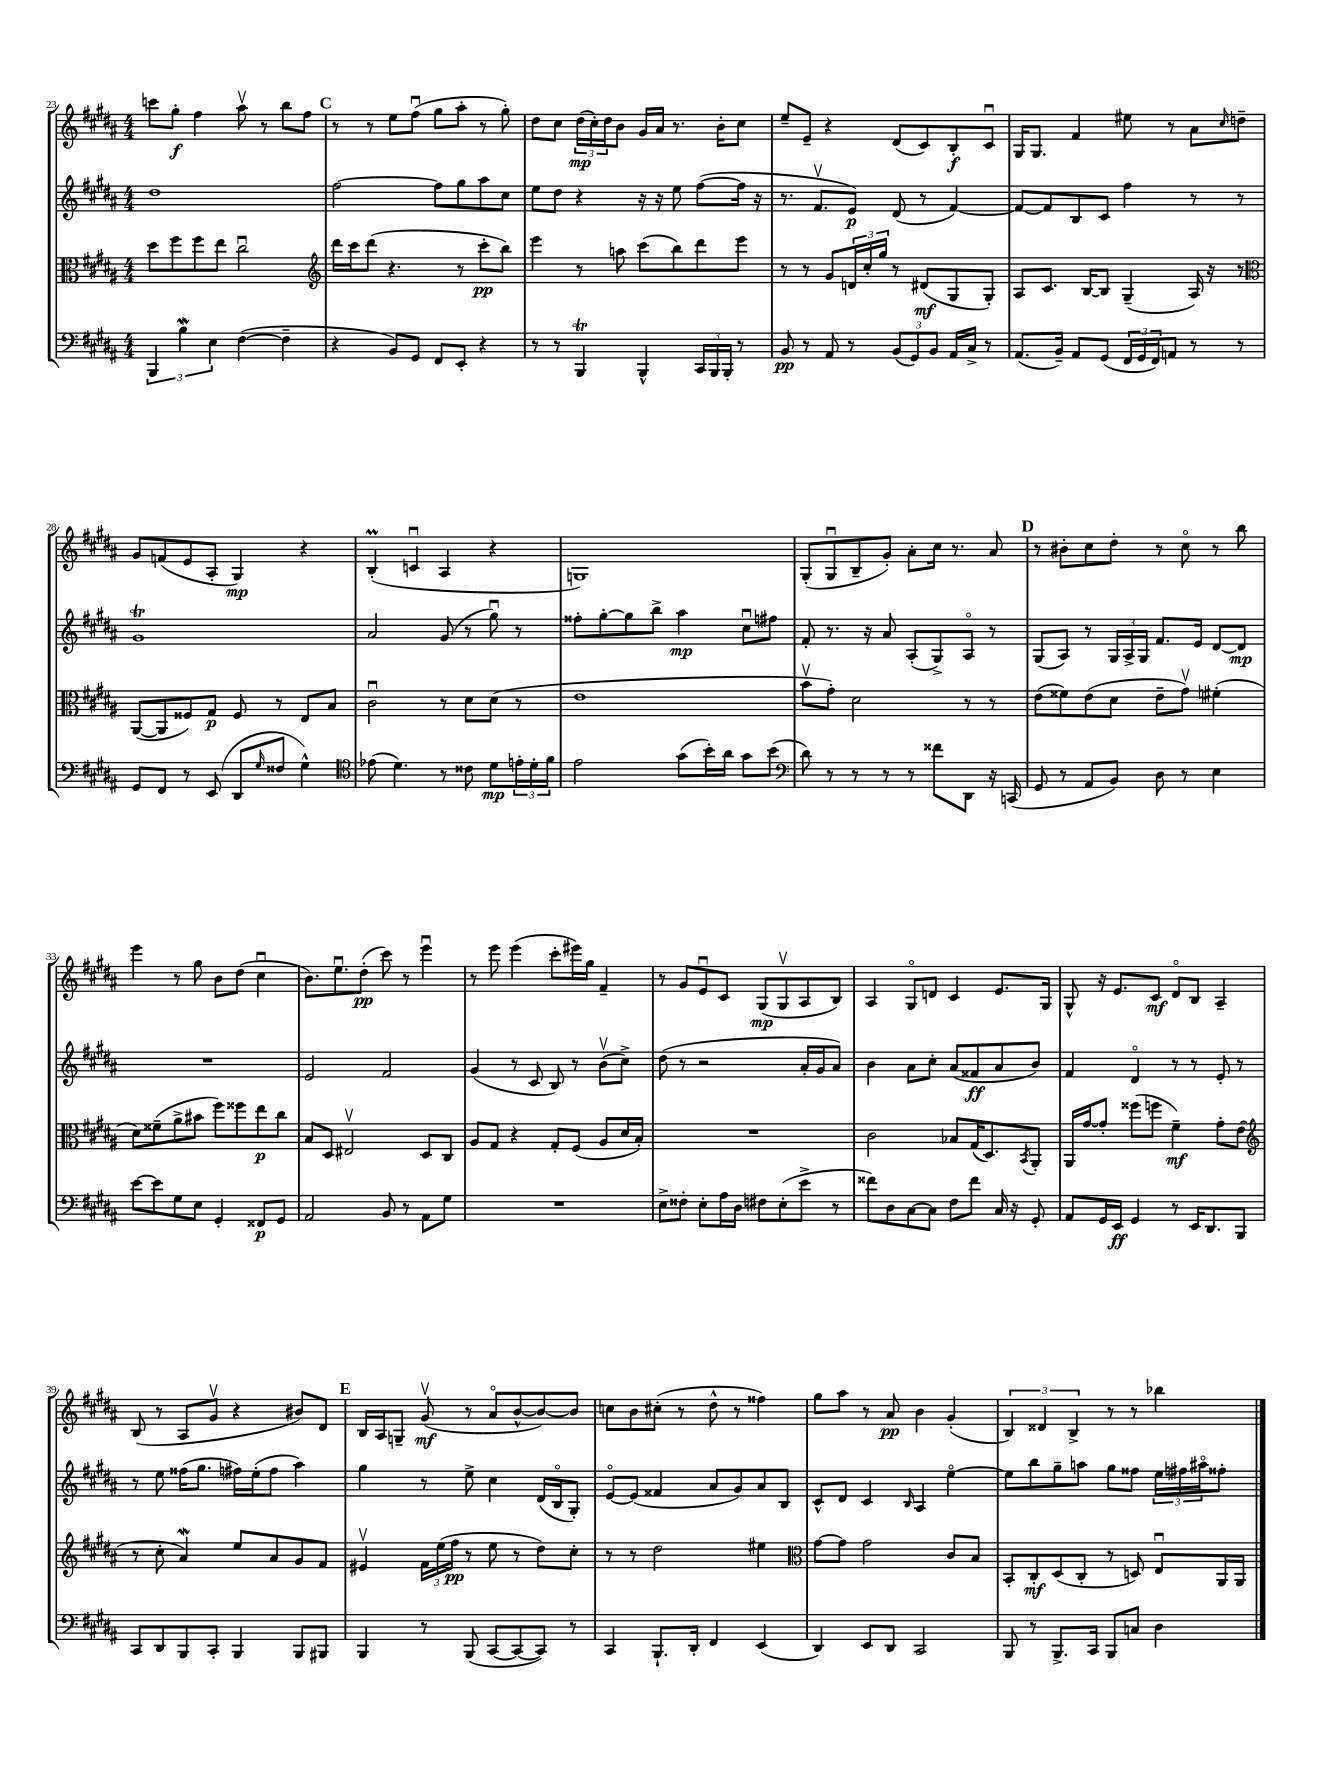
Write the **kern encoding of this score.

**kern	**kern	**kern	**kern
*staff4	*staff3	*staff2	*staff1
*clefF4	*clefC3	*clefG2	*clefG2
*k[f#c#g#d#a#]	*k[f#c#g#d#a#]	*k[f#c#g#d#a#]	*k[f#c#g#d#a#]
*M4/4	*M4/4	*M4/4	*M4/4
6BBB/	8dd#\L	1dd#	8ccc\L
.	8ff#\	.	8gg#'\J
6B\	.	.	.
.	8ff#\	.	4ff#\
6E\	.	.	.
.	8ee\J	.	.
([4F#\	2cc#u\	.	8aa#v\
.	.	.	8r
4F#~\]	.	.	8bb\L
.	.	.	8ff#\J
=	=	=	=
*	*clefG2	*	*
4r	16ddd#\LL	[2ff#\	8r
.	16ccc#\J	.	.
.	(8ddd#\J	.	8r
8BB/L)	4.r	.	8ee\L
8GG#/J	.	.	(8ff#u\J
8FF#/L	.	8ff#\]L	8gg#\L
8EE'/J	8r	8gg#\	8aa#'\J
4r	8ccc#'\L	8aa#\	8r
.	8bb\J)	8cc#\J	8gg#'\)
=	=	=	=
8r	4eee\	8ee\L	8dd#\L
8r	.	8dd#\J	8cc#\J
4BBB/	8r	4r	(24dd#\LL
.	.	.	24cc#'\)
.	.	.	24dd#\J
.	8aa\	.	8b\J
4BBB^^/	(8ccc#\L	16r	16g#/LL
.	.	16r	16a#/JJ
.	8bb\)	8ee\	8.r
24CC#/LL	8ddd#\	([8ff#\L	.
24BBB/	.	.	.
.	.	.	16b'\LK
24BBB'/JJ	.	.	.
8r	8eee\J	16ff#\]Jk	8cc#\J
.	.	16r	.
=	=	=	=
8BB/	8r	8.r	8ee~/L
8r	8r	.	8e~/J
.	.	8.f#v/L	.
8AA#/	8g#/L	.	4r
8r	24d/L	8e/J)	.
.	24cc#'/	.	.
.	24gg#/JJ	.	.
(12BB/L	8r	(8d#/	(8d#/L
12GG#/)	.	.	.
.	(8d#/L	8r	8c#/)
12BB/J	.	.	.
16AA#/LL	8G#/	[4f#/)	8B'/
16C#^/JJ	.	.	.
8r	8G#'/J)	.	8c#u/J
=	=	=	=
(8.AA#/L	8A#/L	8f#/_L	16G#/LK
.	.	.	8.G#/J
.	8.c#/J	8f#/]	.
16BB~/Jk)	.	.	.
8AA#/L	.	8B/	4f#/
.	[16B/LK	.	.
(8GG#/J	8B/]J	8c#/J	.
24FF#/LL	(4G#~/	4ff#\	8ee#\
24GG#/	.	.	.
24FF#/J)	.	.	.
8AA/J	.	.	8r
8r	16A#/)	8r	8a#\L
.	16r	.	.
.	.	.	16qqcc#/
8r	8r	8r	8dd~\J
=	=	=	=
*	*clefC3	*	*
8GG#/L	([8AA#/L	1g#	8g#/L
8FF#/J	8AA#/]	.	(8f/
8r	8F##/)	.	8e/
(8EE/	8G#/J	.	8A#'/J
8DD#/L	8F##/	.	4G#/)
16qqG#/	.	.	.
8F##/J	8r	.	.
4G#^^\)	8E/L	.	4r
.	8B/J	.	.
=	=	=	=
*clefC4	*	*	*
(8e-\	2c#u\	2a#/	(4B'/
4.d#\)	.	.	.
.	.	.	4cu/
8r	8r	(8g#/	4A#/
8c##\	8d#\L	8r	.
8d#\L	(8d#\J	8gg#u\)	4r
24e'\L	8r	8r	.
24d#'\	.	.	.
24f#\JJ	.	.	.
=	=	=	=
2e\	1e	8ff##'\L	1G)
.	.	[8gg#'\	.
.	.	8gg#\]	.
.	.	8bb^\J	.
(8g#\L	.	4aa#\	.
16b'\L)	.	.	.
16a#\JJ	.	.	.
8g#\L	.	8cc#u\L	.
(8b\J	.	8ff#\J	.
=	=	=	=
*clefF4	*	*	*
8d#\)	8bv\L	8f#'/	(8G#'/L
8r	8g#'\J)	8.r	8G#u/
8r	2d#\	.	8B~/
.	.	16r	.
8r	.	8a#/	8g#'/J)
8r	.	(8A#'/L	8a#'\L
8f##\L	.	8G#^/)	16cc#\Jk
.	.	.	8.r
8DD#\J	8r	8A#o/J	.
16r	8r	8r	8a#/
(16CC/	.	.	.
=	=	=	=
8GG#/	(8e\L	(8G#/L	8r
8r	8f##\)	8A#/J)	8b#'\L
8AA#/L	(8e\	8r	8cc#\
8BB/J)	8d#\J	24G#/LL	8dd#'\J
.	.	24A#^/	.
.	.	24G#/JJ	.
8D#\	8e~\L	8.f#/L	8r
8r	8g#v\J)	.	8cc#o\
.	.	16e/Jk	.
4E\	(4f#'\	[8d#/L	8r
.	.	8d#/]J	8bb\
=	=	=	=
[8e\L	8d#\L)	1r	4eee\
8e\]	(8f##~\	.	.
8G#\	8a#^\	.	8r
8E\J	8b#\J	.	8gg#\
4GG#'/	8ff#\L)	.	8b\L
.	8ff##\	.	(8dd#\J
8FF##/L	8ee\	.	4cc#u\
8GG#/J	8cc#\J	.	.
=	=	=	=
2AA#/	8B/L	2e/	8.b\L)
.	8D#/J	.	.
.	.	.	8.eeu\
.	2E#v/	.	.
.	.	.	(8dd#'\J
8BB/	.	2f#/	8ccc#\)
8r	.	.	8r
8AA#\L	8D#/L	.	4eeeu\
8G#\J	8C#/J	.	.
=	=	=	=
1r	8A#/L	(4g#/	8r
.	8G#/J	.	8eee\
.	4r	8r	(4eee\
.	.	8c#/	.
.	8G#'/L	8B/)	8ccc#'\L
.	(8F#/J	8r	16eee#\L)
.	.	.	16gg#\JJ
.	8A#/L	(8bv\L	4f#~/
.	16d#/L	8cc#^\J)	.
.	16B'/JJ)	.	.
=	=	=	=
8E^\L	1r	(8dd#\	8r
8F##'\J	.	8r	8g#/L
8E'\L	.	2r	8eu/
16A#\L	.	.	8c#/J
16D#\JJ	.	.	.
8F#\L	.	.	(8G#/L
(8E'\	.	.	8G#v/
8e^\J	.	16a#'/LL	8A#/
.	.	16g#/J	.
8r	.	8a#/J)	8B/J)
=	=	=	=
8f##\L)	2c#\	4b\	4A#/
8D#\	.	.	.
[8C#\	.	8a#\L	8G#o/L
8C#\]J	.	8cc#'\J	8d/J
8F#\L	8B-/L	(8a#/L	4c#/
8f##\J	(16G#/K	8f##/	.
.	8.D#/)	.	.
16C#/	.	8a#/	8.e/L
16r	.	.	.
.	8qBB/	.	.
8GG#'/	8AA#'/J	8b/J)	.
.	.	.	16G#/Jk
=	=	=	=
8AA#/L	16AA#/LL	4f#/	8G#^^/
.	[16g#/J	.	.
16GG#/L	8g#'/]J	.	16r
16EE/JJ	.	.	8.e/L
4GG#/	(8ff##\L	4d#o/	.
.	8ff\J	.	8c#/J
8r	4f#~\)	8r	8d#o/L
16EE/LK	.	8r	8B/J
8.DD#/	.	.	.
.	8g#'\L	8e'/	4A#~/
8BBB/J	(8e\J	8r	.
=	=	=	=
*	*clefG2	*	*
8CC#/L	8r	8r	(8B/
8DD#/	8cc#'\	8ee\	8r
8BBB/	4a#/)	(16ff##\LK	8A#/L
.	.	8.gg#\J	.
8CC#'/J	.	.	8g#v/J
4BBB/	8ee/L	16ff#\LL)	4r
.	.	(16ee'\J	.
.	8a#/	8ff#\J	.
8BBB/L	8g#/	4aa#\)	8b#/L)
8BBB#/J	8f#/J	.	8d#/J
=	=	=	=
4BBB/	4e#v/	4gg#\	16B/LL
.	.	.	16A#/J
.	.	.	8G~/J
8r	24f#\LL	8r	(8g#v/
.	(24ee\	.	.
.	24ff#\JJ	.	.
(8BBB/	8r	8ee^\	8r
[8CC#/L	8ee\	4cc#\	8a#o/L
8CC#/_	8r	.	[8b^^/
8CC#/]J)	8dd#\L)	(16d#/LL	8b/_)
.	.	16Bo/J	.
8r	8cc#'\J	8G#'/J)	8b/]J
=	=	=	=
4CC#/	8r	[8eo/L	8cc\L
.	8r	(8e/]J	8b\
8.BBB`/L	2dd#\	4f##/	(8cc#'\J
.	.	.	8r
16DD#'/Jk	.	.	.
4FF#/	.	8a#/L	8dd#^^\
.	.	8g#/)	8r
(4EE/	4ee#\	8a#/	4ff##\)
.	.	8B/J	.
=	=	=	=
*	*clefC3	*	*
4DD#/)	[8g#\L	8c#^^/L	8gg#\L
.	8g#\]J	8d#/J	8aa#\J
8EE/L	2g#\	4c#/	8r
8DD#/J	.	.	8a#/
.	.	16qqB/	.
2CC#/	.	4A#/	4b\
.	8c#/L	[4eeo\	(4g#'/
.	8B/J	.	.
=	=	=	=
8BBB/	8BB'/L	8ee\]L	6B/)
8r	8C#'/	8bb\	.
.	.	.	6d##/
8.BBB^/L	(8D#/	8gg#~\	.
.	.	.	6B^/
.	8C#'/J	8aa\J	.
16CC#/Jk	.	.	.
8BBB/L	8r	8gg#\L	8r
8C/J	8D/)	8ff##\J	8r
4D#\	8Eu/L	24ee\LL	4bb-\
.	.	24ff#\	.
.	.	24aa#o\J	.
.	16AA#/L	8ff##'\J	.
.	16AA#/JJ	.	.
==	==	==	==
*-	*-	*-	*-
